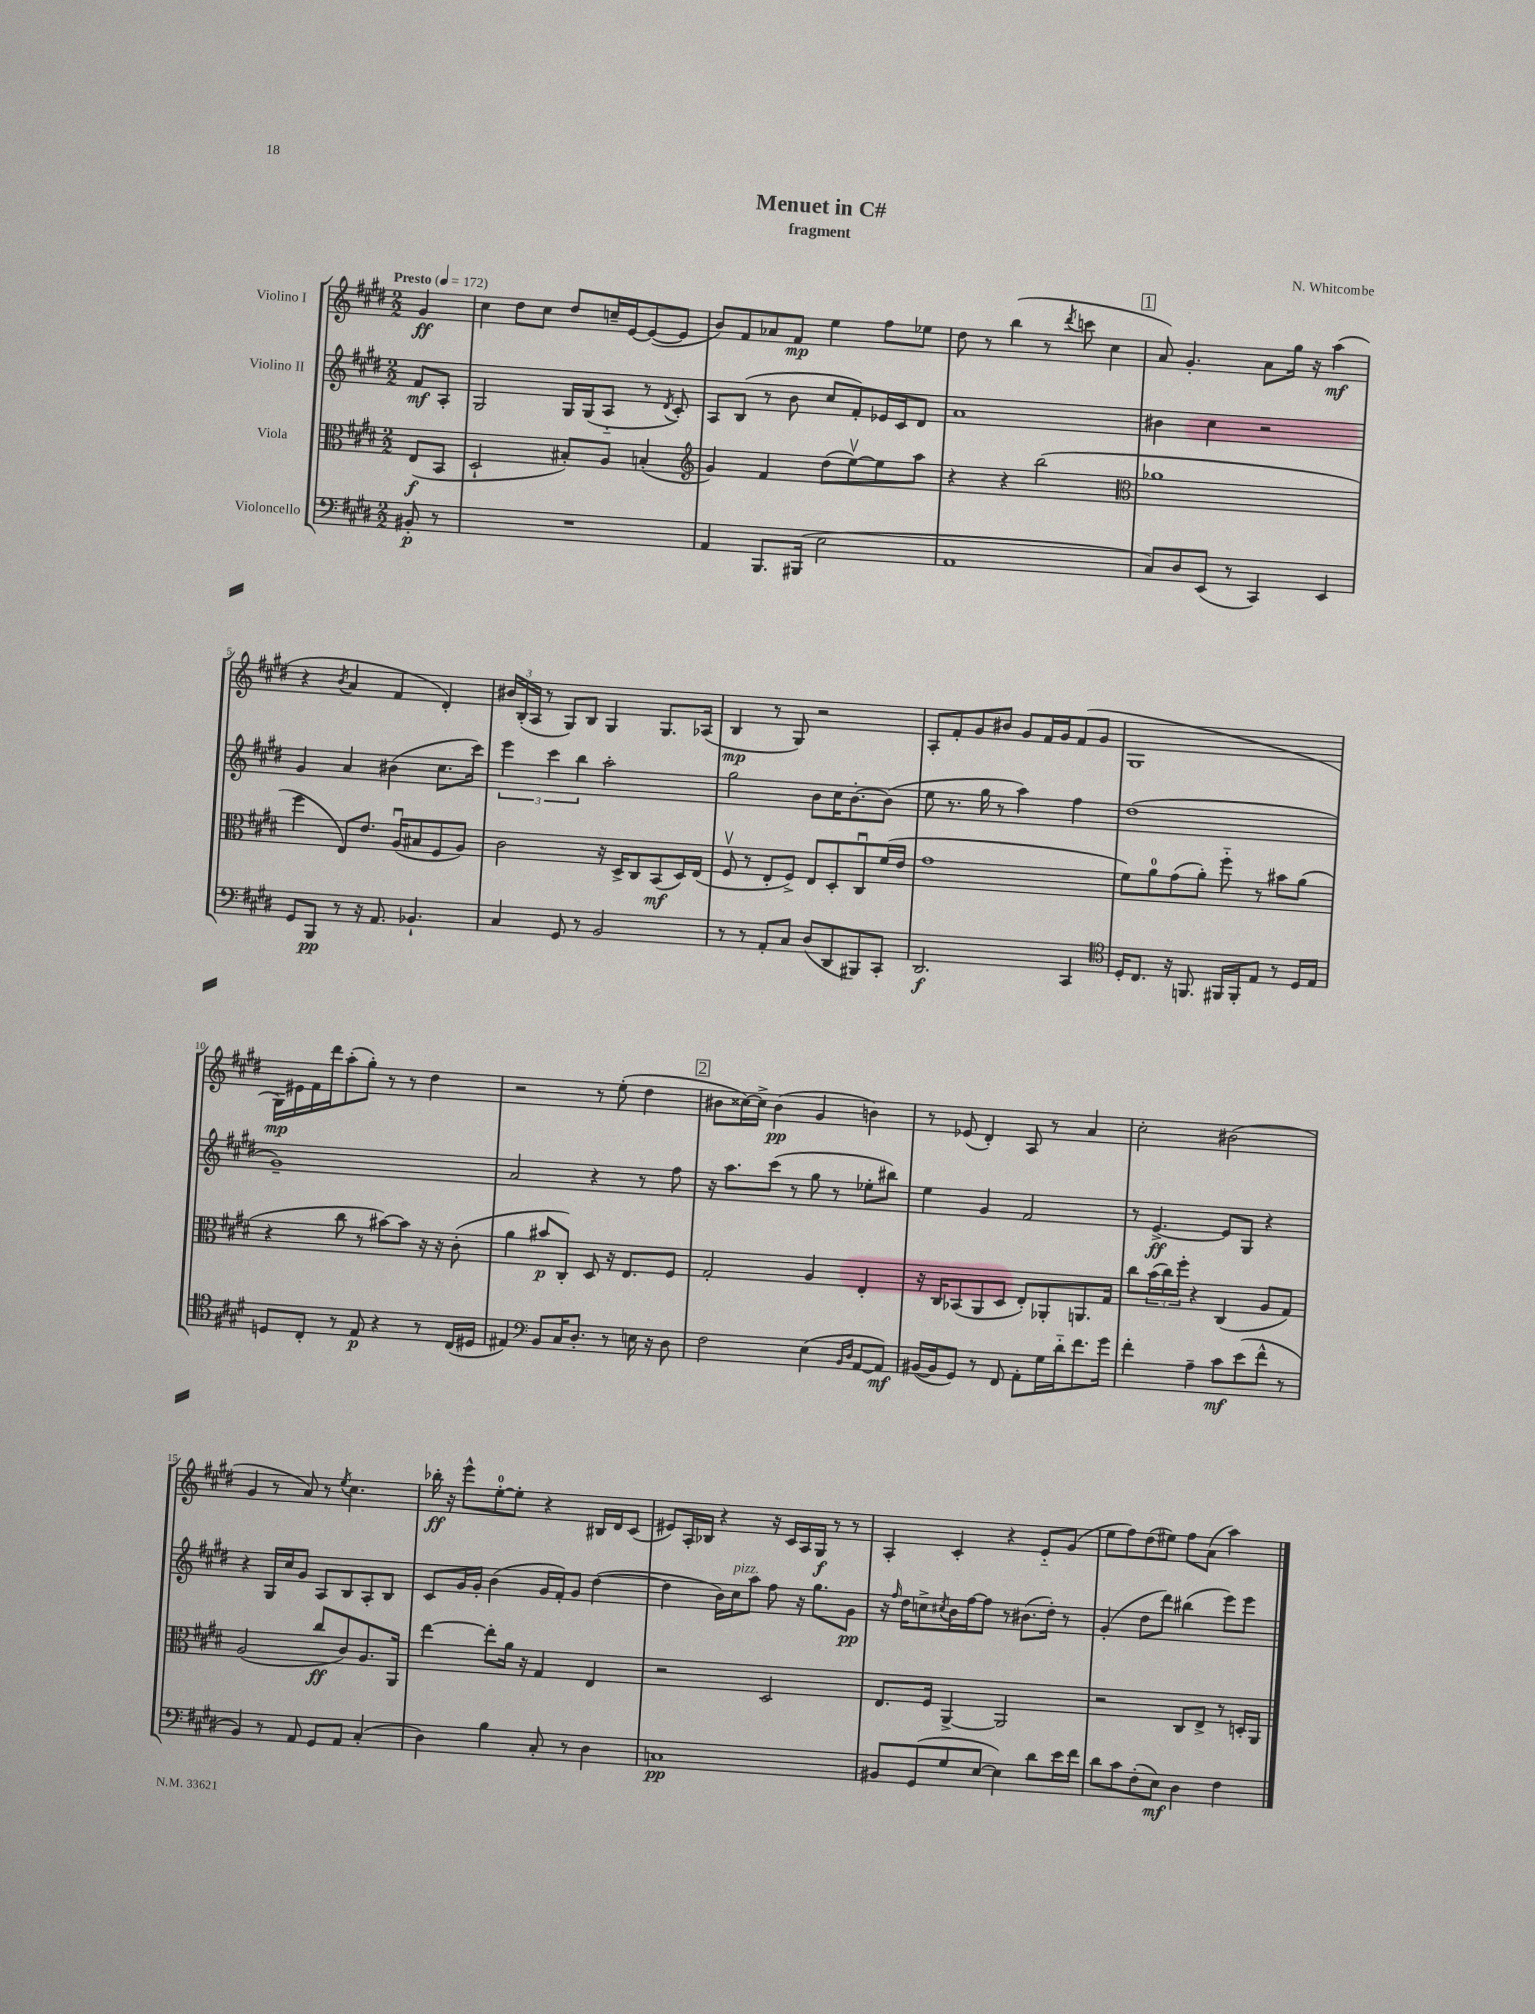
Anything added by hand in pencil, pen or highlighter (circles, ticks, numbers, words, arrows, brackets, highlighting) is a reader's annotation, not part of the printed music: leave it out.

**kern	**dynam	**kern	**dynam	**kern	**dynam	**kern	**dynam
*part4	*part4	*part3	*part3	*part2	*part2	*part1	*part1
*staff4	*staff4	*staff3	*staff3	*staff2	*staff2	*staff1	*staff1
*I"Violoncello	*	*I"Viola	*	*I"Violino II	*	*I"Violino I	*
*clefF4	*	*clefC3	*	*clefG2	*	*clefG2	*
*k[f#c#g#d#]	*	*k[f#c#g#d#]	*	*k[f#c#g#d#]	*	*k[f#c#g#d#]	*
*M2/2	*	*M2/2	*	*M2/2	*	*M2/2	*
*MM172	*	*MM172	*	*MM172	*	*MM172	*
=	=	=	=	=	=	=	=
!	!	!	!	!	!	!LO:TX:a:B:t=Presto	!
8BB#X'/	p	(8E/L	f	8f#/L	mf	4g#/	ff
8r	.	8BB/J	.	8A'/J	.	.	.
=1	=1	=1	=1	=1	=1	=1	=1
1r	.	2D#`/	.	2G#/	.	4cc#\	.
.	.	.	.	.	.	8dd#\L	.
.	.	.	.	.	.	8cc#\J	.
.	.	8B#X'/L)	.	16G#/LL	.	8dd#/L	.
.	.	.	.	(16G#/J	.	.	.
.	.	8A/J	.	8A/J	.	16ccn~/L	.
.	.	.	.	.	.	[16e/J	.
.	.	(4Bn'/	.	8r	.	(8e/_	.
.	.	.	.	8qd#/	.	.	.
.	.	.	.	8c#'/)	.	8e/J]	.
=2	=2	=2	=2	=2	=2	=2	=2
*	*	*clefG2	*	*	*	*	*
4AA/	.	4g#/)	.	8A/L	.	8b/L)	.
.	.	.	.	(8B/J	.	8f#/	.
8.BBB/L	.	4f#/	.	8r	.	8a-X/	.
.	.	.	.	8b\	.	8f#/J	mp
(16BBB#X/Jk	.	.	.	.	.	.	.
2E\	.	(8dd#\L	.	8cc#/L	.	4ee\	.
.	.	[8eev\)	.	8f#'/)	.	.	.
.	.	8ee\]	.	16e-X/L	.	8ff#\L	.
.	.	.	.	16c#/J	.	.	.
.	.	8aa\J	.	8d#/J	.	8ee-X\J	.
=3	=3	=3	=3	=3	=3	=3	=3
1AA	.	4r	.	1a	.	8dd#\	.
.	.	.	.	.	.	8r	.
.	.	4r	.	.	.	(4bb\	.
.	.	(2bb\	.	.	.	8r	.
.	.	.	.	.	.	8qddd#/	.
.	.	.	.	.	.	8cccn\	.
.	.	.	.	.	.	4cc#\	.
!!LO:REH:place=s1:t=1
=4	=4	=4	=4	=4	=4	=4	=4
*	*	*clefC3	*	*	*	*	*
8C#/L)	.	1a-X	.	4b#X\	.	8a/)	.
8D#/	.	.	.	.	.	4.g#'/	.
(8EE/J	.	.	.	4cc#\	.	.	.
8r	.	.	.	.	.	.	.
4CC#/)	.	.	.	2r	.	8a\L	.
.	.	.	.	.	.	16gg#\Jk	.
.	.	.	.	.	.	16r	.
4EE/	.	.	.	.	.	(4aa\	mf
!!LO:LB:g=z
=5	=5	=5	=5	=5	=5	=5	=5
8GG#/L	.	4ff#\	.	4g#/	.	4r	.
8BBB/J	pp	.	.	.	.	.	.
.	.	.	.	.	.	8qb/	.
8r	.	8E/L)	.	4a/	.	4a/	.
16r	.	8.e/J	.	.	.	.	.
8.AA/	.	.	.	.	.	.	.
.	.	.	.	(4b#X\	.	4f#/	.
.	.	(16Au/KL	.	.	.	.	.
4.BB-X`/	.	8B#X/	.	.	.	.	.
.	.	8F#/	.	8.cc#\L	.	4d#'/)	.
.	.	8A/J)	.	.	.	.	.
.	.	.	.	16ccc#\Jk)	.	.	.
=6	=6	=6	=6	=6	=6	=6	=6
4C#/	.	2c#\	.	6eee\	.	24b#X/LL	.
.	.	.	.	.	.	(24B'/	.
.	.	.	.	.	.	24A/JJ	.
.	.	.	.	.	.	8r	.
.	.	.	.	6ccc#\	.	.	.
8GG#/	.	.	.	.	.	8G#/L)	.
.	.	.	.	6bb\	.	.	.
8r	.	.	.	.	.	8B/J	.
2BB/	.	16r	.	2aa'\	.	4G#/	.
.	.	16D#^/KL	.	.	.	.	.
.	.	8C#/	.	.	.	.	.
.	.	(8BB/	mf	.	.	8.G#/L	.
.	.	16D#/L)	.	.	.	.	.
.	.	(16E/JJ	.	.	.	(16A-X/Jk	.
=7	=7	=7	=7	=7	=7	=7	=7
8r	.	8F#v/	.	2gg#\	.	4B/	mp
8r	.	8r	.	.	.	.	.
8AA'/L	.	8E'/L	.	.	.	8r	.
8C#/J	.	8F#^/J)	.	.	.	8G#/)	.
(8D#/L	.	8E/L	.	8b\L	.	2r	.
8DD#/	.	8D#'/	.	16cc#\K	.	.	.
.	.	.	.	[8.b'\	.	.	.
8BBB#X/)	.	8C#u/	.	.	.	.	.
8CC#'/J	.	(16f#/L	.	(8b\J]	.	.	.
.	.	16e/JJ	.	.	.	.	.
=8	=8	=8	=8	=8	=8	=8	=8
2.DD#/	f	1g#	.	8ee\	.	8A'/L	.
.	.	.	.	8.r	.	8f#'/	.
.	.	.	.	.	.	8g#/	.
.	.	.	.	16gg#\	.	.	.
.	.	.	.	8r	.	8b#X/J	.
.	.	.	.	4aa\)	.	8g#/L	.
.	.	.	.	.	.	16f#/L	.
.	.	.	.	.	.	16g#/J	.
4CC#/	.	.	.	4ff#\	.	(8f#/	.
.	.	.	.	.	.	8g#/J	.
=9	=9	=9	=9	=9	=9	=9	=9
*clefC4	*	*	*	*	*	*	*
16D#'/KL	.	8f#\L)	.	(1dd#	.	1G#	.
8.C#/J	.	.	.	.	.	.	.
.	.	8a\	.	.	.	.	.
16r	.	(8g#\	.	.	.	.	.
8.FFn/	.	.	.	.	.	.	.
.	.	8a'\J)	.	.	.	.	.
16FF#X/LL	.	8ff#\	.	.	.	.	.
16FF#'/J	.	.	.	.	.	.	.
8E/J	.	8r	.	.	.	.	.
8r	.	8b#X\L	.	.	.	.	.
16D#/LL	.	(8a\J	.	.	.	.	.
16E/JJ	.	.	.	.	.	.	.
!!LO:LB:g=z
=10	=10	=10	=10	=10	=10	=10	=10
8Dn/L	.	4r	.	1g#~)	.	16G#\LL)	mp
.	.	.	.	.	.	16e#X\	.
8C#'/J	.	.	.	.	.	16f#\	.
.	.	.	.	.	.	16ddd#\J	.
8r	.	8cc#\	.	.	.	(8aa'\	.
8E/	p	8r	.	.	.	8gg#'\J)	.
4r	.	[8b#X\L)	.	.	.	8r	.
.	.	8b#\J]	.	.	.	8r	.
8r	.	16r	.	.	.	4dd#\	.
.	.	16r	.	.	.	.	.
(16C#/LL	.	(8c#'\	.	.	.	.	.
16D#X/JJ	.	.	.	.	.	.	.
=11	=11	=11	=11	=11	=11	=11	=11
4E#X/)	.	4a\	.	2a/	.	2r	.
*clefF4	*	*	*	*	*	*	*
8BB/L	.	8b#X/L	p	.	.	.	.
16C#/K	.	8C#'/J)	.	.	.	.	.
8.D#'/J	.	.	.	.	.	.	.
.	.	8D#/	.	4r	.	8r	.
8r	.	16r	.	.	.	(8ee'\	.
.	.	8.E/L	.	.	.	.	.
16En\	.	.	.	8r	.	4dd#\	.
16r	.	.	.	.	.	.	.
8D#\	.	8F#/J	.	8ff#\	.	.	.
!!LO:REH:place=s1:t=2
=12	=12	=12	=12	=12	=12	=12	=12
2F#\	.	2G#'/	.	16r	.	8b#X\L	.
.	.	.	.	8.aa\L	.	.	.
.	.	.	.	.	.	[16cc##X\L)	.
.	.	.	.	.	.	16cc##^\JJ]	.
.	.	.	.	(8ccc#\J	.	(4b#\	pp
.	.	.	.	8r	.	.	.
(4E\	.	4A/	.	8gg#\	.	4g#/	.
.	.	.	.	8r	.	.	.
16qqBB/LL	.	.	.	.	.	.	.
16qqD#/JJ	.	.	.	.	.	.	.
[8AA/L	.	4E'/	.	8ee-X'\L	.	4bn\)	.
8AA/J])	mf	.	.	8bb#X\J)	.	.	.
=13	=13	=13	=13	=13	=13	=13	=13
([16BB#X/LL	.	16r	.	4ee\	.	8r	.
16BB#/J]	.	16C#/KL	.	.	.	.	.
8GG#/J)	.	(8BB-X/	.	.	.	(8e-X/	.
8r	.	8AA/	.	4g#/	.	4d#'/)	.
8FF#/	.	8D#/J	.	.	.	.	.
8AA'\L	.	8E'/L)	.	2f#/	.	8A/	.
16G#\L	.	8AA-X'/	.	.	.	8r	.
16d#\J	.	.	.	.	.	.	.
8.f#\	.	8.AAn/	.	.	.	4a/	.
16g#\Jk	.	16G#/Jk	.	.	.	.	.
=14	=14	=14	=14	=14	=14	=14	=14
4f#'\	.	8cc#\L	.	8r	.	2cc#'\	.
.	.	(24b\L	.	[4.e^/	ff	.	.
.	.	24cc#\)	.	.	.	.	.
.	.	24ff#'\JJ	.	.	.	.	.
4A~\	.	4r	.	.	.	.	.
8c#\L	mf	(4C#/	.	8e/L]	.	(2b#X\	.
(8e\	.	.	.	8G#/J	.	.	.
8f#^^\J	.	8A/L	.	4r	.	.	.
8r	.	8G#/J)	.	.	.	.	.
!!LO:LB:g=z
=15	=15	=15	=15	=15	=15	=15	=15
4BB/)	.	(2A/	.	4r	.	4g#/	.
8r	.	.	.	16G#/LL	.	8r	.
.	.	.	.	16cc#/J	.	.	.
8AA/	.	.	.	8g#/J	.	8a/)	.
8GG#/L	.	8cc#/L	ff	8A/L	.	8r	.
.	.	.	.	.	.	8qee/	.
8AA/J	.	8c#/)	.	8B/	.	4.cc#\	.
(4C#'/	.	8.A/	.	8A'/	.	.	.
.	.	.	.	8B/J	.	.	.
.	.	16AA/Jk	.	.	.	.	.
=16	=16	=16	=16	=16	=16	=16	=16
4D#\)	.	[4ee\	.	8c#/L	.	16bb-X'\	ff
.	.	.	.	.	.	16r	.
.	.	.	.	16g#/L	.	8eee^^\L	.
.	.	.	.	16g#'/JJ	.	.	.
4B\	.	8ee'\L]	.	(4b\	.	[8ee'\	.
.	.	16a\Jk	.	.	.	8ee'\J]	.
.	.	16r	.	.	.	.	.
8C#'/	.	4G#/	.	16g#/LL	.	4r	.
.	.	.	.	16f#'/J)	.	.	.
8r	.	.	.	8g#/J	.	.	.
4D#\	.	4E/	.	([4dd#\	.	16B#X/LL	.
.	.	.	.	.	.	16d#/J	.
.	.	.	.	.	.	(8c#/J	.
=17	=17	=17	=17	=17	=17	=17	=17
1Cn	pp	2r	.	4dd#\]	.	8e#X/L)	.
.	.	.	.	.	.	16A'/L	.
.	.	.	.	.	.	16B-X/JJ	.
.	.	.	.	16b\LL)	.	4r	.
!	!	!	!	!LO:TX:a:i:t=pizz.	!	!	!
.	.	.	.	16cc#\J	.	.	.
.	.	.	.	8aa\J	.	.	.
.	.	2D#/	.	8ff#\	.	16r	.
.	.	.	.	.	.	16c#/LL	.
.	.	.	.	16r	.	16A/	.
.	.	.	.	8.gg#\L	.	16G#/JJ	f
.	.	.	.	.	.	8r	.
.	.	.	.	8g#\J	pp	8r	.
=18	=18	=18	=18	=18	=18	=18	=18
8BB#X/L	.	8.E/L	.	16r	.	4A'/	.
.	.	.	.	16qqff#/	.	.	.
.	.	.	.	16dd#\KL	.	.	.
(8GG#/	.	.	.	8ccn^\	.	.	.
.	.	16F#/Jk	.	.	.	.	.
.	.	.	.	8qcc#X/	.	.	.
8G#/	.	[4AA^/	.	16b\L	.	4c#'/	.
.	.	.	.	[16ff#\J	.	.	.
[8E/J	.	.	.	8ff#\J]	.	.	.
4E\])	.	2AA/]	.	8r	.	4r	.
.	.	.	.	(8.b#X\L	.	.	.
8d#\L	.	.	.	.	.	8e/L	.
.	.	.	.	16dd#'\Jk)	.	.	.
16e\L	.	.	.	8r	.	(8g#/J	.
16f#\JJ	.	.	.	.	.	.	.
=19	=19	=19	=19	=19	=19	=19	=19
8d#\L	.	2r	.	(4g#'/	.	8ee\L	.
8c#\	.	.	.	.	.	8ff#\)	.
(8F#'\	.	.	.	8dd#\L	.	(8dd#\	.
8E\J)	mf	.	.	8ddd#\J)	.	8ee#X\J)	.
4D#\	.	8C#/L	.	(4bb#X\	.	8ff#\L	.
.	.	8E^/J	.	.	.	(8a\J	.
4F#\	.	8r	.	8eee\L)	.	4aa\)	.
.	.	16Dn'/LL	.	8eee\J	.	.	.
.	.	16AA/JJ	.	.	.	.	.
==	==	==	==	==	==	==	==
*-	*-	*-	*-	*-	*-	*-	*-
